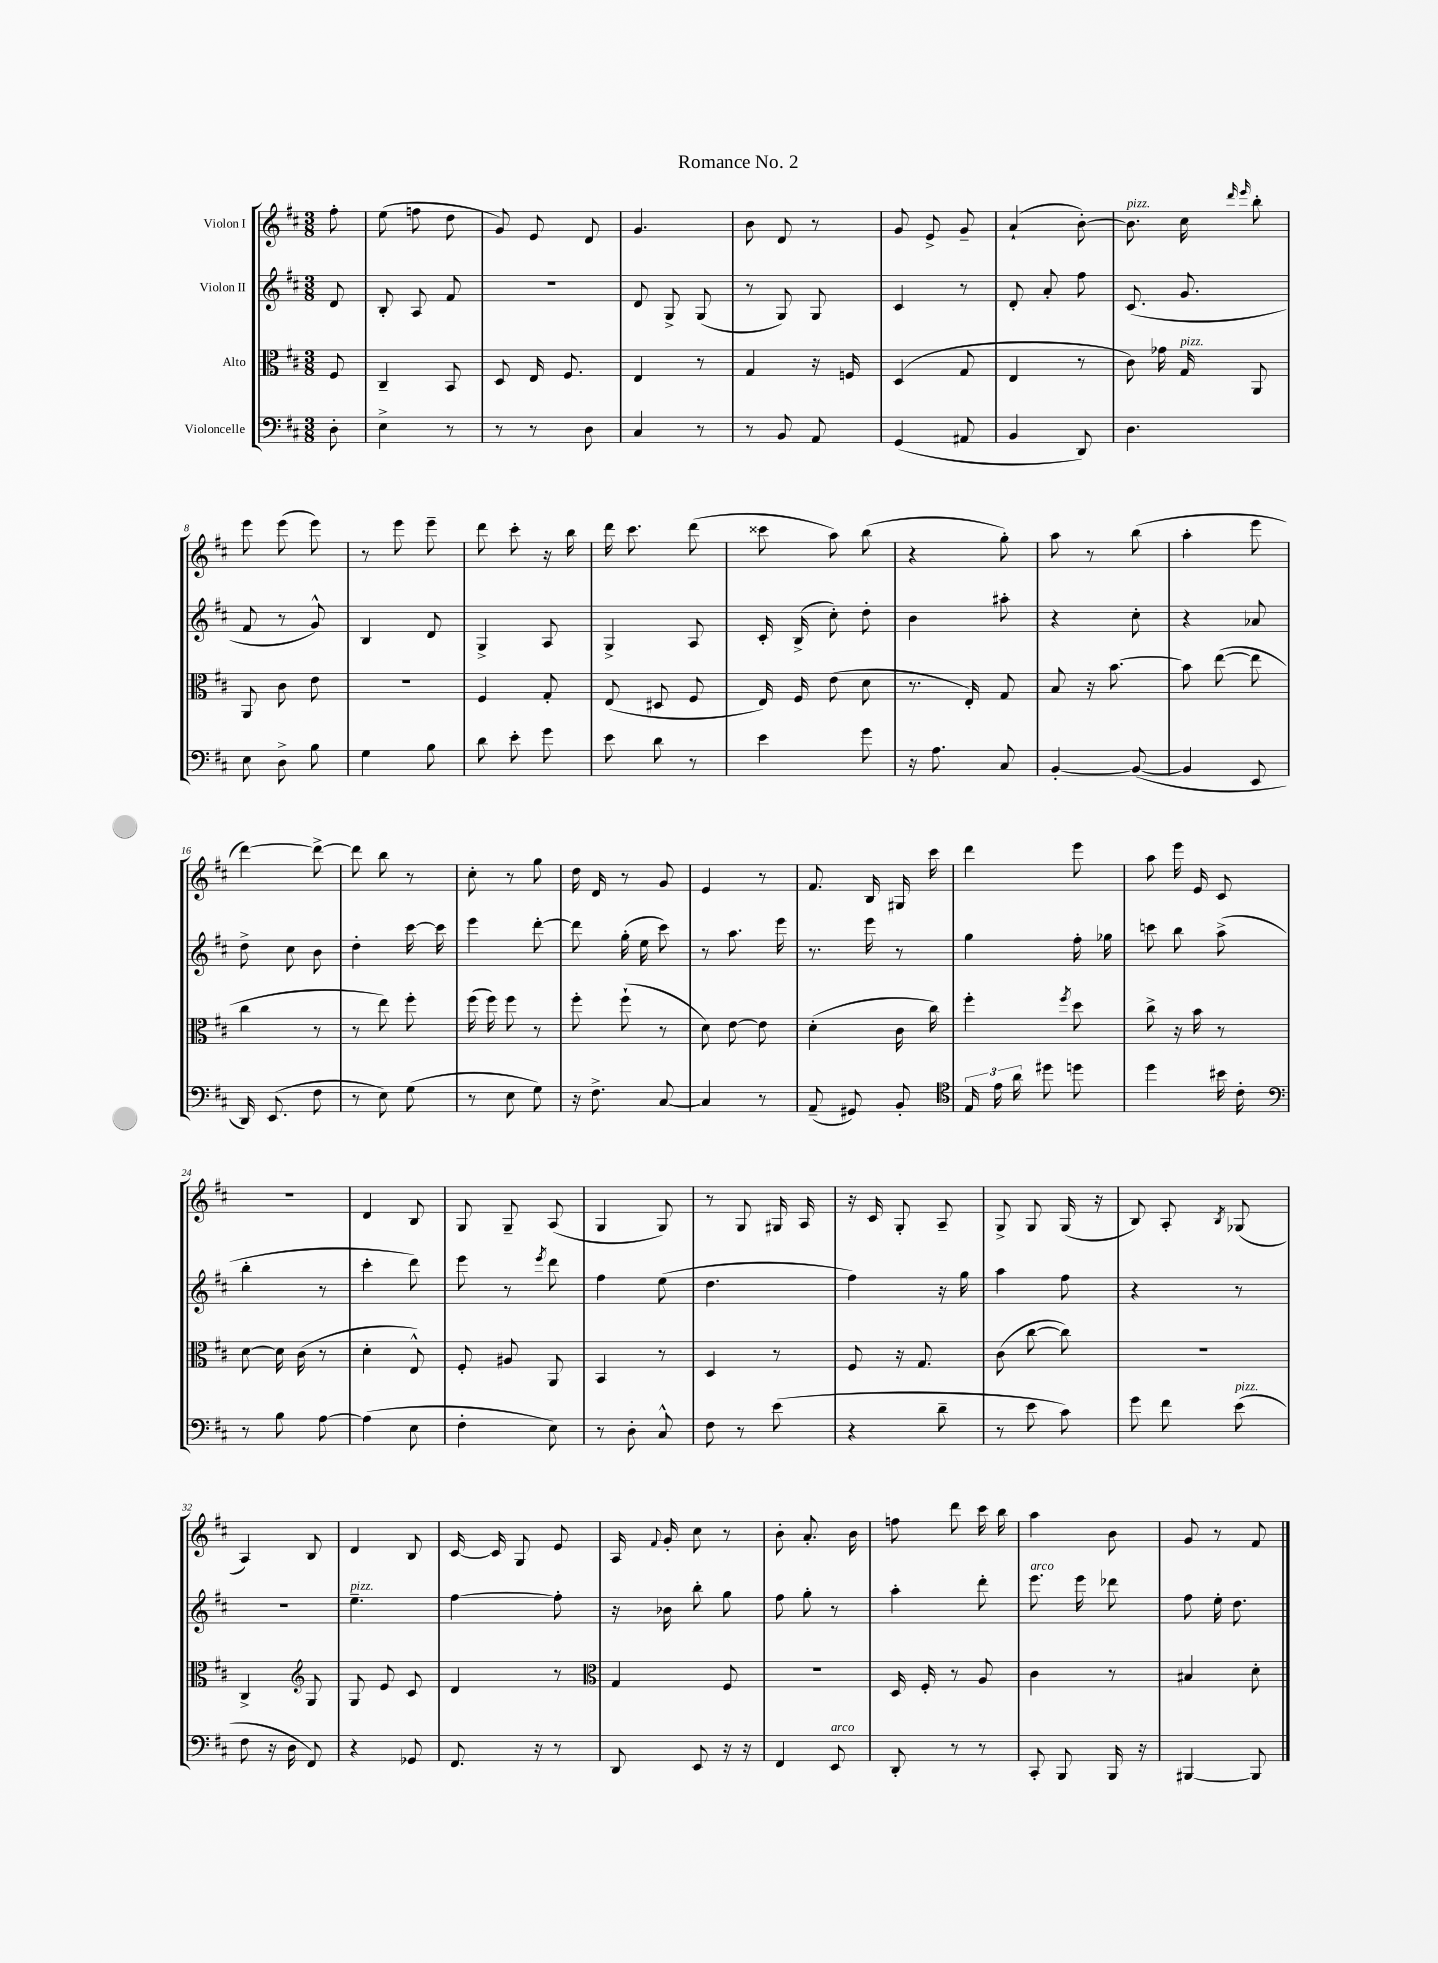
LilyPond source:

\header { title = "Romance No. 2" }
<<
\new StaffGroup <<
\new Staff = "s0" \with { instrumentName = "Violon I" } {
    \clef treble \key d \major \numericTimeSignature \time 3/8 \partial 8
    \autoBeamOff fis''8-. |
    e''8( f''8 d''8 |
    g'8) e'8 d'8 |
    g'4. |
    b'8 d'8 r8 |
    g'8 e'8-> g'8-- |
    a'4-!( b'8~-.) |
    b'8.^\markup { \italic "pizz." } cis''16 \grace { d'''16 e'''16 } b''8-. |
    e'''8 e'''8( e'''8) |
    r8 e'''8 e'''8-- |
    d'''8 cis'''8-. r16 b''16 |
    d'''16 cis'''8. d'''8( |
    cisis'''8 a''8) b''8( |
    r4 g''8-.) |
    a''8 r8 b''8( |
    a''4-. e'''8 |
    d'''4~) d'''8~-> |
    d'''8 b''8 r8 |
    cis''8-. r8 g''8 |
    d''16 d'16 r8 g'8 |
    e'4 r8 |
    fis'8. b16 gis16 cis'''16 |
    d'''4 e'''8 |
    a''8 e'''16 e'16 cis'8 |
    R4. |
    d'4 b8 |
    g8 g8-- a8( |
    g4 g8) |
    r8 g8 gis16 a16 |
    r16 cis'16 g8-. a8-- |
    g8-> g8 g16( r16 |
    b8) a8-. \acciaccatura { b8 } ges8( |
    a4) b8 |
    d'4 b8 |
    cis'16~ cis'16 g8 e'8 |
    a16 \appoggiatura { fis'8 } g'16-. cis''8 r8 |
    b'8-. a'8.-. b'16 |
    f''8 d'''8 cis'''16 b''16 |
    a''4 b'8 |
    g'8 r8 fis'8 \bar "|." |
}
\new Staff = "s1" \with { instrumentName = "Violon II" } {
    \clef treble \key d \major \numericTimeSignature \time 3/8 \partial 8
    \autoBeamOff d'8 |
    b8-. a8 fis'8 |
    R4. |
    d'8 g8-> g8( |
    r8 g8) g8 |
    cis'4 r8 |
    d'8-. a'8-. fis''8 |
    cis'8.( g'8. |
    fis'8 r8 g'8-^) |
    b4 d'8 |
    g4-> a8 |
    g4-> a8 |
    cis'16-. b16->( cis''8-.) d''8-. |
    b'4 ais''8-. |
    r4 cis''8-. |
    r4 aes'8 |
    d''8-> cis''8 b'8 |
    d''4-. cis'''16~ cis'''16 |
    e'''4 d'''8~-. |
    d'''8 g''16-.( e''16 cis'''8) |
    r8 a''8. e'''16 |
    r8. e'''16 r8 |
    g''4 fis''16-. ges''16 |
    c'''8 b''8 a''8->( |
    b''4-. r8 |
    cis'''4-. d'''8) |
    e'''8 r8 \acciaccatura { e'''8 } d'''8 |
    fis''4 e''8( |
    d''4. |
    fis''4) r16 g''16 |
    a''4 fis''8 |
    r4 r8 |
    R4. |
    e''4.--^\markup { \italic "pizz." } |
    fis''4~ fis''8-. |
    r16 bes'16 b''8-. g''8 |
    fis''8 g''8-. r8 |
    a''4-. d'''8-. |
    e'''8.^\markup { \italic "arco" } e'''16 des'''8 |
    fis''8 e''16-. d''8. \bar "|." |
}
\new Staff = "s2" \with { instrumentName = "Alto" } {
    \clef alto \key d \major \numericTimeSignature \time 3/8 \partial 8
    \autoBeamOff fis8 |
    cis4-- b,8 |
    d8 e16 fis8. |
    e4 r8 |
    g4 r16 f16 |
    d4( g8 |
    e4 r8 |
    cis'8) ges'16 g16^\markup { \italic "pizz." } a,8 |
    a,8 cis'8 e'8 |
    R4. |
    fis4 g8-. |
    e8( dis8 fis8 |
    e16) fis16 e'8( d'8 |
    r8. e16-.) g8 |
    b8 r16 b'8.~ |
    b'8 e''8~( e''8 |
    cis''4 r8 |
    r8 e''8) fis''8-. |
    fis''16( fis''16) fis''8 r8 |
    fis''8-. fis''8-!( r8 |
    d'8) e'8~ e'8 |
    d'4-.( cis'16 cis''16) |
    fis''4-. \acciaccatura { fis''8 } d''8 |
    cis''8-> r16 b'16 r8 |
    d'8~ d'16 cis'16( r8 |
    d'4-. e8-^) |
    fis8-. ais8 a,8 |
    b,4 r8 |
    d4 r8 |
    fis8 r16 g8. |
    cis'8( cis''8~ cis''8) |
    r4. |
    cis4-> \clef treble g8 |
    g8 e'8 cis'8 |
    d'4 r8 |
    \clef alto g4 fis8 |
    R4. |
    d16 fis16-. r8 a8 |
    cis'4 r8 |
    bis4 d'8-. \bar "|." |
}
\new Staff = "s3" \with { instrumentName = "Violoncelle" } {
    \clef bass \key d \major \numericTimeSignature \time 3/8 \partial 8
    \autoBeamOff d8-. |
    e4-> r8 |
    r8 r8 d8 |
    cis4 r8 |
    r8 b,8 a,8 |
    g,4( ais,8 |
    b,4 d,8) |
    d4. |
    e8 d8-> b8 |
    g4 b8 |
    d'8 e'8-. g'8 |
    e'8 d'8 r8 |
    e'4 g'8 |
    r16 a8. cis8 |
    b,4~-. b,8~( |
    b,4 e,8 |
    d,16) e,8.( fis8 |
    r8 e8) g8( |
    r8 e8 g8) |
    r16 fis8.-> cis8~ |
    cis4 r8 |
    a,8--( gis,8) b,8-. |
    \clef tenor \tuplet 3/2 { e16 e'16 a'16 } dis''8 d''8 |
    d''4 bis'16 cis'16-. |
    \clef bass r8 b8 a8~ |
    a4( e8 |
    fis4-. e8) |
    r8 d8-. cis8-^ |
    fis8 r8 e'8( |
    r4 d'8-- |
    r8 e'8 cis'8) |
    g'8 fis'8 e'8^\markup { \italic "pizz." }( |
    fis8 r16 d16 fis,8) |
    r4 ges,8 |
    fis,8. r16 r8 |
    d,8 e,8 r16 r16 |
    fis,4 e,8^\markup { \italic "arco" } |
    d,8-. r8 r8 |
    cis,8-. b,,8 b,,16 r16 |
    bis,,4~ bis,,8 \bar "|." |
}
>>
>>
